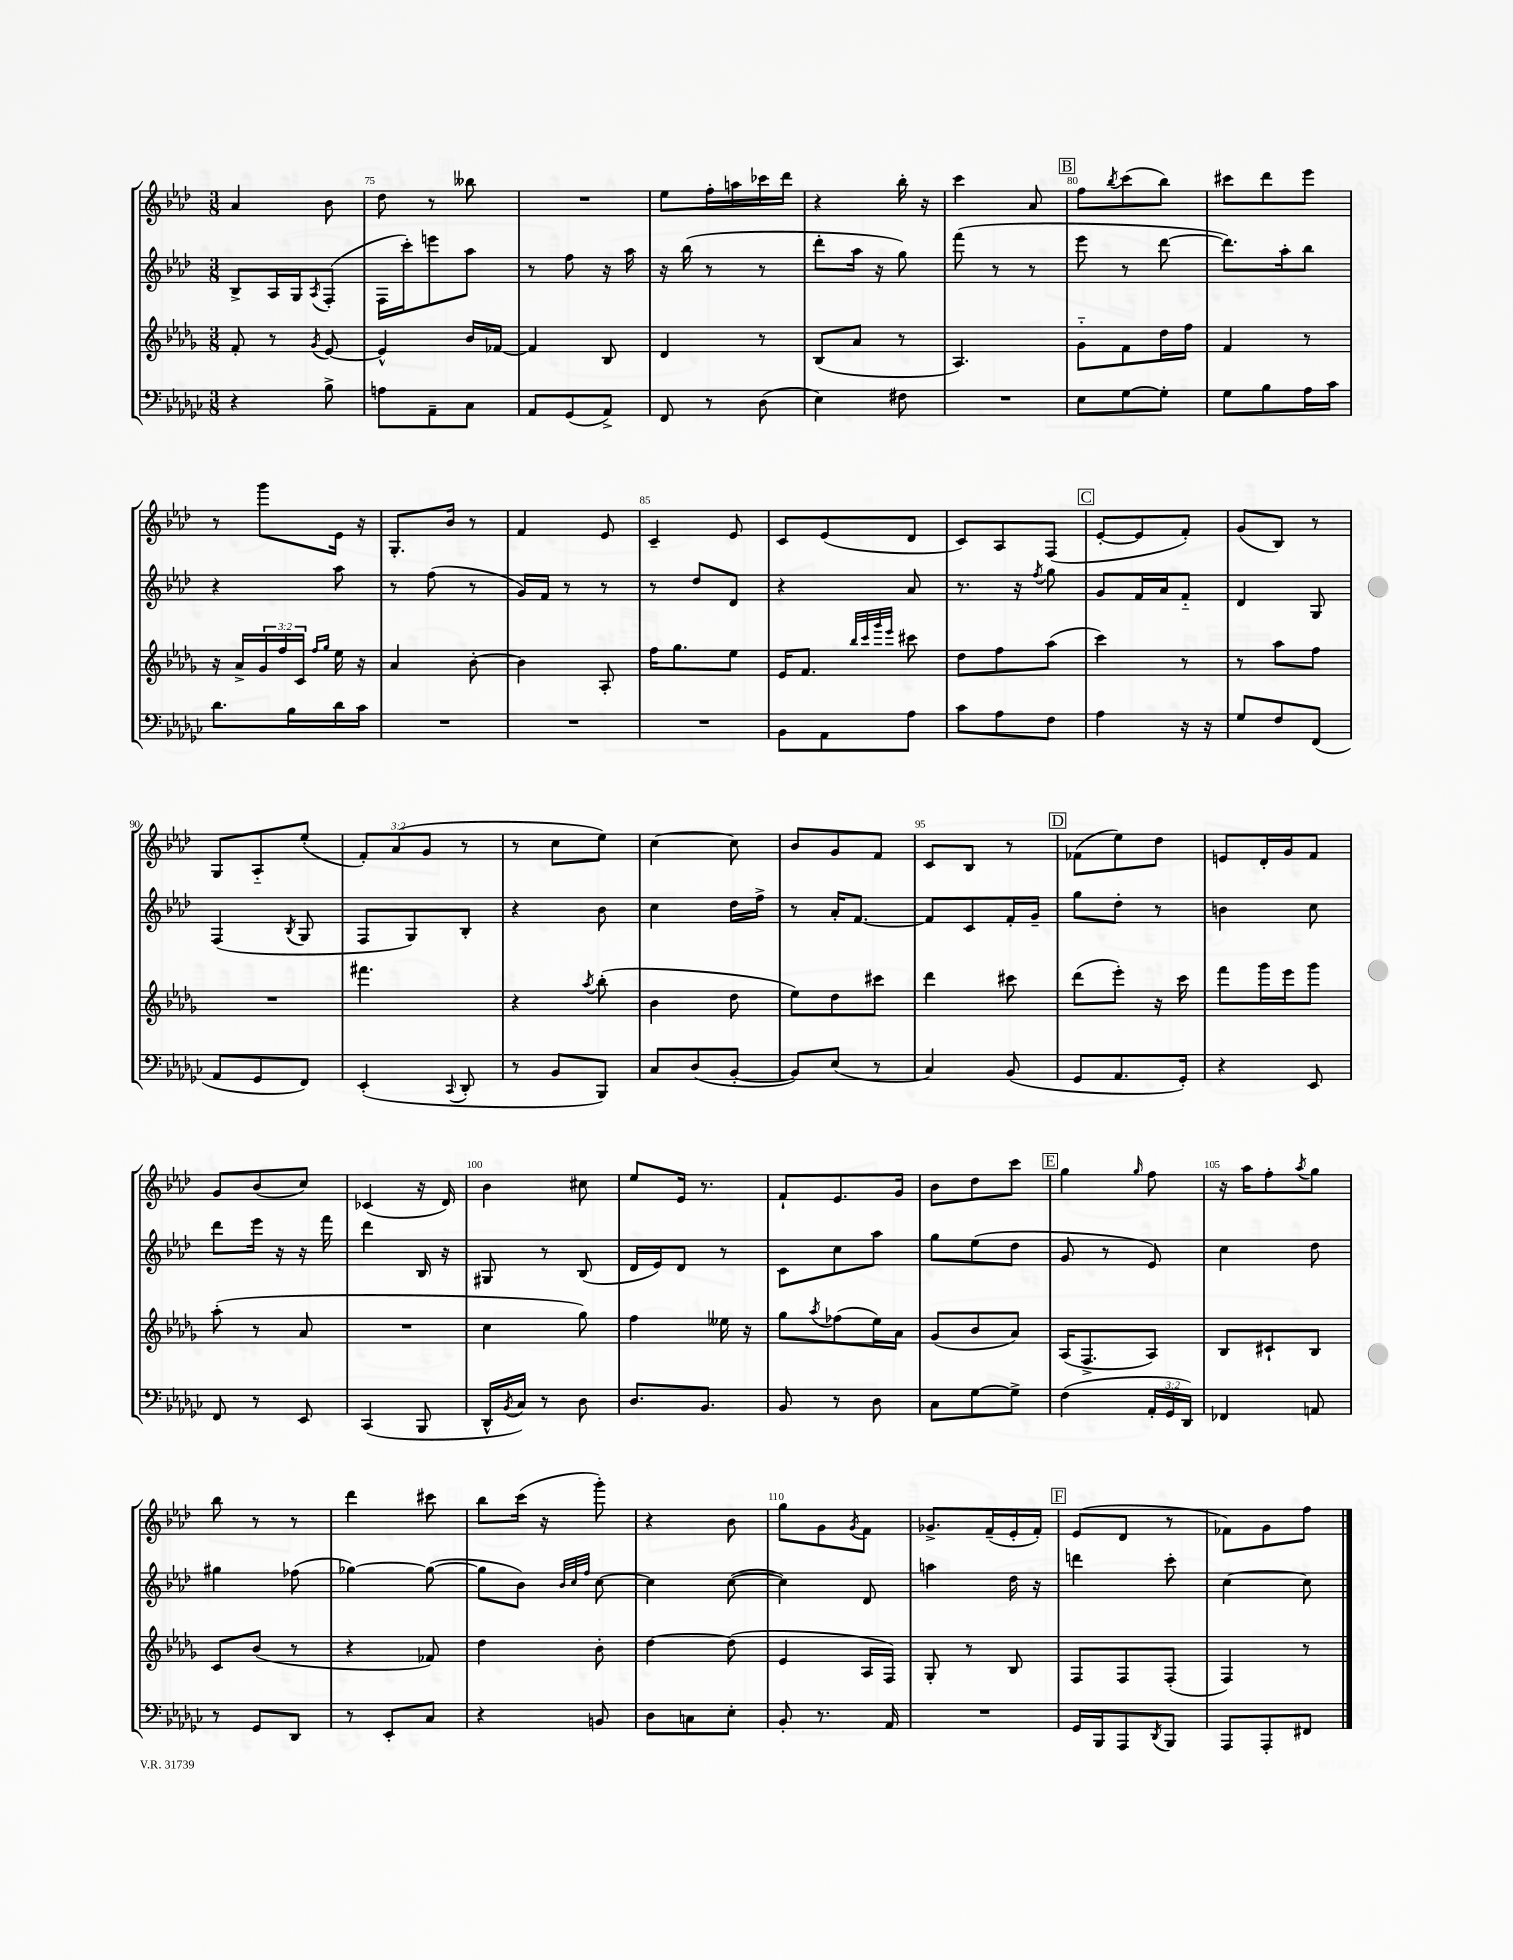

**kern	**kern	**kern	**kern
*part4	*part3	*part2	*part1
*staff4	*staff3	*staff2	*staff1
*clefF4	*clefG2	*clefG2	*clefG2
*k[b-e-a-d-g-c-]	*k[b-e-a-d-g-]	*k[b-e-a-d-]	*k[b-e-a-d-]
*M3/8	*M3/8	*M3/8	*M3/8
=74	=74	=74	=74
4r	8f'/	8B-^/L	4a-/
.	8r	16A-/L	.
.	.	16G/J	.
.	8qg-/	8qA-/	.
8B-^\	[8e-/	(8F'/J	8b-\
=75	=75	=75	=75
8An\L	4e-^^/]	16F\LL	8dd-\
.	.	16ccc'\J)	.
8AA-~\	.	8eeen\	8r
8C-\J	16b-/LL	8aa-\J	8bb--X\
.	[16f-X/JJ	.	.
=76	=76	=76	=76
8AA-/L	4f-/]	8r	4.r
(8GG-/	.	8ff\	.
8AA-^/J)	8B-/	16r	.
.	.	16aa-\	.
=77	=77	=77	=77
8FF/	4d-/	16r	8ee-\L
.	.	(16bb-\	.
8r	.	8r	16ff'\L
.	.	.	16aan\
(8D-\	8r	8r	16ccc-X\
.	.	.	16ddd-\JJ
=78	=78	=78	=78
4E-\)	(8B-/L	8ddd-'\L	4r
.	8a-/J	16aa-\Jk	.
.	.	16r	.
8F#X\	8r	8gg\)	16bb-'\
.	.	.	16r
=79	=79	=79	=79
4.r	4.A-/)	(8fff\	4ccc\
.	.	8r	.
.	.	8r	8a-/
!!LO:REH:place=s1:t=B
=80	=80	=80	=80
8E-\L	8g-\L	8eee-\	8ff\L
.	.	.	8qbb-/
[8G-\	8f\	8r	(8ccc\
8G-'\J]	16dd-\L	[8ddd-\	8bb-\J)
.	16ff\JJ	.	.
=81	=81	=81	=81
8G-\L	4f/	8.ddd-\L])	8ccc#X\L
8B-\	.	.	8ddd-\
.	.	16aa-'\k	.
16A-\L	8r	8bb-\J	8eee-\J
16c-\JJ	.	.	.
!!LO:LB:g=z
=82	=82	=82	=82
8.d-\L	16r	4r	8r
.	16a-^/LL	.	.
.	24g-/	.	8ggg\L
.	24ff/	.	.
16B-\L	.	.	.
.	24c/JJ	.	.
.	16qqff/LL	.	.
.	16qqgg-/JJ	.	.
16d-\	16ee-\	8aa-\	16e-\Jk
16c-\JJ	16r	.	16r
=83	=83	=83	=83
4.r	4a-/	8r	8.G'/L
.	.	(8ff\	.
.	.	.	16b-/Jk
.	[8b-'\	8r	8r
=84	=84	=84	=84
4.r	4b-\]	16g/LL)	4f/
.	.	16f/JJ	.
.	.	8r	.
.	8A-'/	8r	8e-/
=85	=85	=85	=85
4.r	16ff\KL	8r	4c~/
.	8.gg-\	.	.
.	.	8dd-/L	.
.	8ee-\J	8d-/J	8e-/
=86	=86	=86	=86
8BB-\L	16e-/KL	4r	8c/L
.	8.f/J	.	.
8AA-\	.	.	(8e-/
.	32qqbb-/LLL	.	.
.	32qqccc/	.	.
.	32qqggg-/	.	.
.	32qqeee-/JJJ	.	.
8A-\J	8ccc#X\	8a-/	8d-/J
=87	=87	=87	=87
8c-\L	8dd-\L	8.r	8c/L)
8A-\	8ff\	.	8A-/
.	.	16r	.
.	.	8qff/	.
8F\J	(8aa-\J	8gg\	(8F/J
!!LO:REH:place=s1:t=C
=88	=88	=88	=88
4A-\	4ccc\)	8g/L	[8e-'/L
.	.	16f/L	8e-/]
.	.	16a-/J	.
16r	8r	8f/J	8f'/J)
16r	.	.	.
=89	=89	=89	=89
8G-/L	8r	4d-/	(8g/L
8F/	8aa-\L	.	8B-/J)
(8FF/J	8ff\J	8G/	8r
!!LO:LB:g=z
=90	=90	=90	=90
8AA-/L	4.r	(4F/	8G/L
8GG-/	.	.	8A-/
.	.	8qB-/	.
8FF/J)	.	8G/	(8ee-'/J
=91	=91	=91	=91
(4EE-'/	4.fff#X\	8F/L	12f'/L)
.	.	.	(12a-/
.	.	8G/)	.
.	.	.	12g/J
8qqCC-/	.	.	.
8DD-'/	.	8B-'/J	8r
=92	=92	=92	=92
8r	4r	4r	8r
8BB-/L	.	.	8cc\L
.	8qaa-/	.	.
8BBB-/J)	(8bb-'\	8b-\	8ee-\J)
=93	=93	=93	=93
8C-/L	4b-\	4cc\	[4cc\
(8D-/	.	.	.
[8BB-'/J	8dd-\	16dd-\LL	8cc\]
.	.	16ff^\JJ	.
=94	=94	=94	=94
8BB-/L])	8ee-\L)	8r	8b-/L
(8E-/J	8dd-\	16a-'/KL	8g/
.	.	[8.f/J	.
8r	8ccc#X\J	.	8f/J
=95	=95	=95	=95
4C-/)	4ddd-\	8f/L]	8c/L
.	.	8c/	8B-/J
(8BB-/	8ccc#X\	16f'/L	8r
.	.	16g~/JJ	.
!!LO:REH:place=s1:t=D
=96	=96	=96	=96
8GG-/L	(8ddd-\L	8gg\L	(8f-X\L
8.AA-/	8eee-'\J)	8dd-'\J	8ee-\)
.	16r	8r	8dd-\J
16GG-'/Jk)	16ccc\	.	.
=97	=97	=97	=97
4r	8fff\L	4bn\	8en/L
.	16ggg-\L	.	16d-'/L
.	16eee-\J	.	16g/J
8EE-/	8ggg-\J	8cc\	8f/J
!!LO:LB:g=z
=98	=98	=98	=98
8FF/	(8aa-'\	8ddd-\L	8g/L
8r	8r	16eee-\Jk	(8b-/
.	.	16r	.
8EE-/	8a-/	16r	8cc/J)
.	.	16fff\	.
=99	=99	=99	=99
(4CC-/	4.r	4ddd-\	(4c-X/
8BBB-/	.	16B-/	16r
.	.	16r	16d-/)
=100	=100	=100	=100
16DD-^^/LL	4cc\	8G#X/	4b-\
8qBB-/	.	.	.
16C-/JJ)	.	.	.
8r	.	8r	.
8D-\	8gg-\)	(8B-/	8cc#X\
=101	=101	=101	=101
8.D-/L	4ff\	16d-/LL	8ee-/L
.	.	16e-/J)	.
.	.	8d-/J	16e-/Jk
8.BB-/J	.	.	8.r
.	16ee--X\	8r	.
.	16r	.	.
=102	=102	=102	=102
8BB-/	8gg-\L	8c\L	8f`/L
.	8qaa-/	.	.
8r	(8ff-X\	8cc\	8.e-/
8D-\	16ee-\L)	8aa-\J	.
.	16a-\JJ	.	16g/Jk
=103	=103	=103	=103
8C-\L	(8g-/L	8gg\L	8b-\L
[8G-\	8b-/	(8ee-\	8dd-\
8G-^\J]	8a-/J)	8dd-\J	8ccc\J
!!LO:REH:place=s1:t=E
=104	=104	=104	=104
(4F\	(16A-/KL	8g/	4gg\
.	8.F^/	.	.
.	.	8r	.
.	.	.	16qqgg/
24AA-'/LL	8A-/J)	8e-/)	8ff\
24GG-/	.	.	.
24DD-/JJ)	.	.	.
=105	=105	=105	=105
4FF-X/	8B-/L	4cc\	16r
.	.	.	16aa-\KL
.	8c#X`/	.	8ff'\
.	.	.	8qaa-/
8AAn/	8B-/J	8dd-\	8gg\J
!!LO:LB:g=z
=106	=106	=106	=106
8r	8c/L	4gg#X\	8bb-\
8GG-/L	(8b-/J	.	8r
8DD-/J	8r	(8ff-X\	8r
=107	=107	=107	=107
8r	4r	[4gg-X\)	4ddd-\
8EE-'/L	.	.	.
8C-/J	8f-X/)	(8gg-\_	8ccc#X\
=108	=108	=108	=108
4r	4dd-\	8gg-\L]	8bb-\L
.	.	8b-\J)	(16ccc\Jk
.	.	.	16r
.	.	32qqb-/LLL	.
.	.	32qqcc/	.
.	.	32qqff/JJJ	.
8BBn/	8b-'\	[8cc\	8ggg'\)
=109	=109	=109	=109
8D-\L	[4dd-\	4cc\]	4r
8Cn\	.	.	.
8E-'\J	(8dd-\]	([8cc\	8b-\
=110	=110	=110	=110
8BB-'/	4e-/	4cc\])	8gg\L
8.r	.	.	8g\
.	.	.	8qg/
.	16A-/LL	8d-/	8f\J
16AA-/	16F/JJ)	.	.
=111	=111	=111	=111
4.r	8G-'/	4aan\	8.g-X^/L
.	8r	.	.
.	.	.	(16f~/L
.	8B-/	16dd-\	16e-'/
.	.	16r	16f'/JJ)
!!LO:REH:place=s1:t=F
=112	=112	=112	=112
16GG-/LL	8F/L	4dddn\	(8e-/L
16BBB-/J	.	.	.
8AAA-/	8F/	.	8d-/J
8qDD-/	.	.	.
8BBB-/J	(8F'/J	8ccc'\	8r
=113	=113	=113	=113
8AAA-/L	4F/)	[4cc\	8f-X\L)
8AAA-'/	.	.	8g\
8FF#X/J	8r	8cc\]	8ff\J
==	==	==	==
*-	*-	*-	*-
